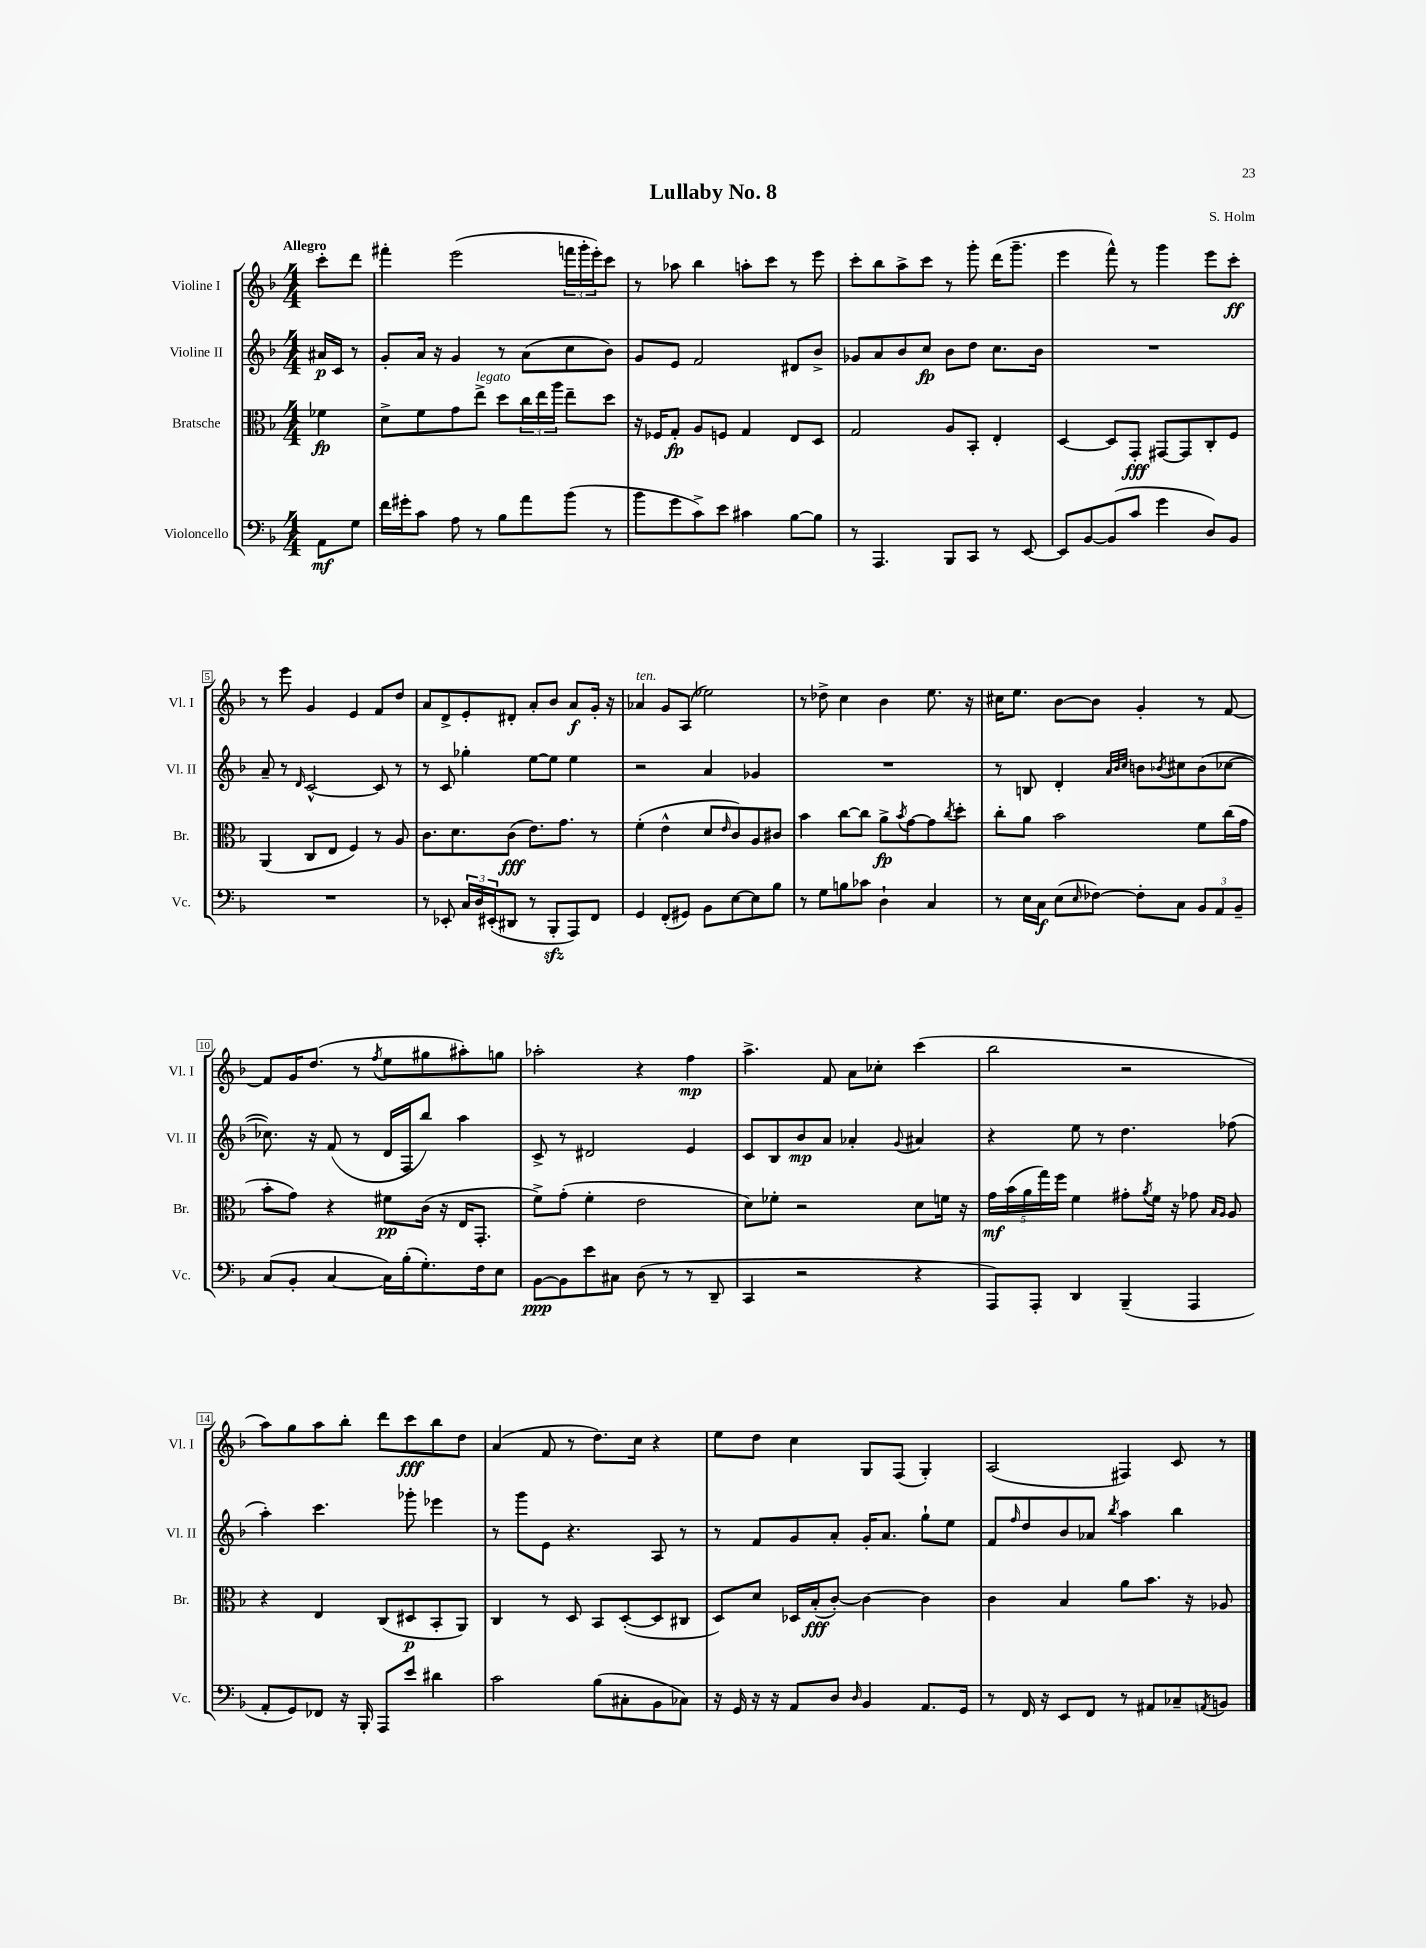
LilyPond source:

\header { title = "Lullaby No. 8" composer = "S. Holm" }
<<
\new StaffGroup <<
\new Staff = "s0" \with { instrumentName = "Violine I" shortInstrumentName = "Vl. I" } {
    \clef treble \key f \major \numericTimeSignature \time 4/4 \partial 4 \tempo "Allegro"
    c'''8-. d'''8 |
    fis'''4-. e'''2( \tuplet 3/2 { f'''16 g'''16-. e'''16-.) } c'''8 |
    r8 aes''8 bes''4 a''8-. c'''8 r8 e'''8 |
    c'''8-. bes''8 a''8-> c'''8 r8 g'''8-. d'''16( g'''8.-- |
    e'''4 f'''8-^) r8 g'''4 e'''8 c'''8-.\ff |
    r8 e'''8 g'4 e'4 f'8 d''8 |
    a'8 d'8-> e'8-. dis'8-. a'8-. bes'8 a'8\f g'16-. r16 |
    aes'4^\markup { \italic "ten." } g'8 a8( ees''2) |
    r8 des''8-> c''4 bes'4 e''8. r16 |
    cis''16 e''8. bes'8~ bes'8 g'4-. r8 f'8~ |
    f'8 g'16 d''8.( r8 \acciaccatura { f''8 } e''8 gis''8 ais''8-.) g''8 |
    aes''2-. r4 f''4\mp |
    a''4.-> f'8 a'8 ces''8-. c'''4( |
    bes''2 r2 |
    a''8) g''8 a''8 bes''8-. d'''8 c'''8\fff bes''8 d''8 |
    a'4( f'8 r8 d''8.) c''16 r4 |
    e''8 d''8 c''4 g8 f8( g4-.) |
    a2( fis4) c'8 r8 \bar "|." |
}
\new Staff = "s1" \with { instrumentName = "Violine II" shortInstrumentName = "Vl. II" } {
    \clef treble \key f \major \numericTimeSignature \time 4/4 \partial 4
    ais'16\p c'16 r8 |
    g'8-. a'16 r16 g'4 r8 a'8( c''8 bes'8) |
    g'8 e'8 f'2 dis'8 bes'8-> |
    ges'8 a'8 bes'8 c''8\fp bes'8 d''8 c''8. bes'16 |
    R1 |
    a'8-- r8 \grace { d'16 } c'2~-^ c'8 r8 |
    r8 c'8 ges''4-. e''8~ e''8 e''4 |
    r2 a'4 ges'4 |
    R1 |
    r8 b8 d'4-. \grace { a'32 bes'32 c''32 } b'8 \acciaccatura { bes'8 } cis''8 bes'8( ces''8~ |
    ces''8.) r16 f'8( r8 d'16 f16 bes''8) a''4 |
    c'8-> r8 dis'2 e'4 |
    c'8 bes8 bes'8\mp a'8 aes'4-. \appoggiatura { g'8 } ais'4 |
    r4 e''8 r8 d''4. fes''8( |
    a''4-.) c'''4. ges'''8-. ees'''4 |
    r8 g'''8 e'8 r4. a8 r8 |
    r8 f'8 g'8 a'8-. g'16-. a'8. g''8-! e''8 |
    f'8 \grace { f''16 } d''8 bes'8 aes'8 \acciaccatura { bes''8 } a''4 bes''4 \bar "|." |
}
\new Staff = "s2" \with { instrumentName = "Bratsche" shortInstrumentName = "Br." } {
    \clef alto \key f \major \numericTimeSignature \time 4/4 \partial 4
    fes'4\fp |
    d'8-> f'8 g'8 e''8->^\markup { \italic "legato" } d''8 \tuplet 3/2 { c''16 e''16 a''16 } e''8-- d''8 |
    r16 fes16 g8-.\fp a8 f8 g4 e8 d8 |
    g2 a8 bes,8-. e4-. |
    d4~ d8 g,8-.\fff gis,8~ gis,8 c8-. f8 |
    a,4( c8 e8 f4) r8 a8 |
    c'8. d'8. c'8\fff( e'8.) g'8. r8 |
    f'4-.( e'4-^ d'8 \grace { e'16 } c'8) a8 cis'8 |
    bes'4 c''8~ c''8 a'8->\fp \acciaccatura { bes'8 } g'8~ g'8 \acciaccatura { c''8 } d''8-. |
    c''8-. a'8 bes'2 f'8 c''16( g'16 |
    bes'8-. g'8) r4 fis'8\pp c'16( r16 e16 g,8.-. |
    f'8->) g'8-.( f'4-. e'2 |
    d'8) fes'8-. r2 d'8 f'16 r16 |
    \tuplet 5/4 { g'16\mf bes'16( a'16 g''16) f''16 } f'4 gis'8-. \acciaccatura { a'8 } f'16 r16 ges'8 \grace { bes16 a16 } a8 |
    r4 e4 c8( dis8\p bes,8-. a,8) |
    c4 r8 d8 bes,8 d8~-.( d8 cis8 |
    d8) d'8 des16 bes16-.\fff( c'8~-.) c'4~ c'4 |
    c'4 bes4 a'8 bes'8. r16 aes8 \bar "|." |
}
\new Staff = "s3" \with { instrumentName = "Violoncello" shortInstrumentName = "Vc." } {
    \clef bass \key f \major \numericTimeSignature \time 4/4 \partial 4
    a,8\mf g8 |
    f'16 gis'16-. c'8 a8 r8 bes8 a'8 bes'8( r8 |
    bes'8 g'8 c'8->) e'8 cis'4 bes8~ bes8 |
    r8 a,,4. bes,,8 c,8 r8 e,8~ |
    e,8 bes,8~ bes,8( c'8 g'4 d8) bes,8 |
    R1 |
    r8 ees,8-. \tuplet 3/2 { c16 d16 eis,16-.( } dis,8 r8 bes,,8-.\sfz a,,8) f,8 |
    g,4 f,8-.( gis,8) bes,8 e8~ e8 bes8 |
    r8 g8 b8 ces'8 d4-! c4 |
    r8 e16 c16\f e8( \grace { e16 } fes8~) fes8-. c8 \tuplet 3/2 { bes,8 a,8 bes,8-- } |
    c8( bes,8-. c4~ c16) bes16-.( g8.-.) f16 e8 |
    bes,8~\ppp bes,8 e'8 cis8 d8( r8 r8 d,8-- |
    c,4 r2 r4 |
    a,,8) a,,8-. d,4 bes,,4--( a,,4 |
    a,8-. g,8) fes,8 r16 bes,,16-. a,,8 e'8 dis'4 |
    c'2 bes8( cis8-. bes,8 ces8) |
    r16 g,16 r16 r16 a,8 d8 \grace { d16 } bes,4 a,8. g,16 |
    r8 f,16 r16 e,8 f,8 r8 ais,8 ces8-- \acciaccatura { a,8 } b,8 \bar "|." |
}
>>
>>
\layout { \context { \Score \override BarNumber.stencil = #(make-stencil-boxer 0.1 0.3 ly:text-interface::print) } }
